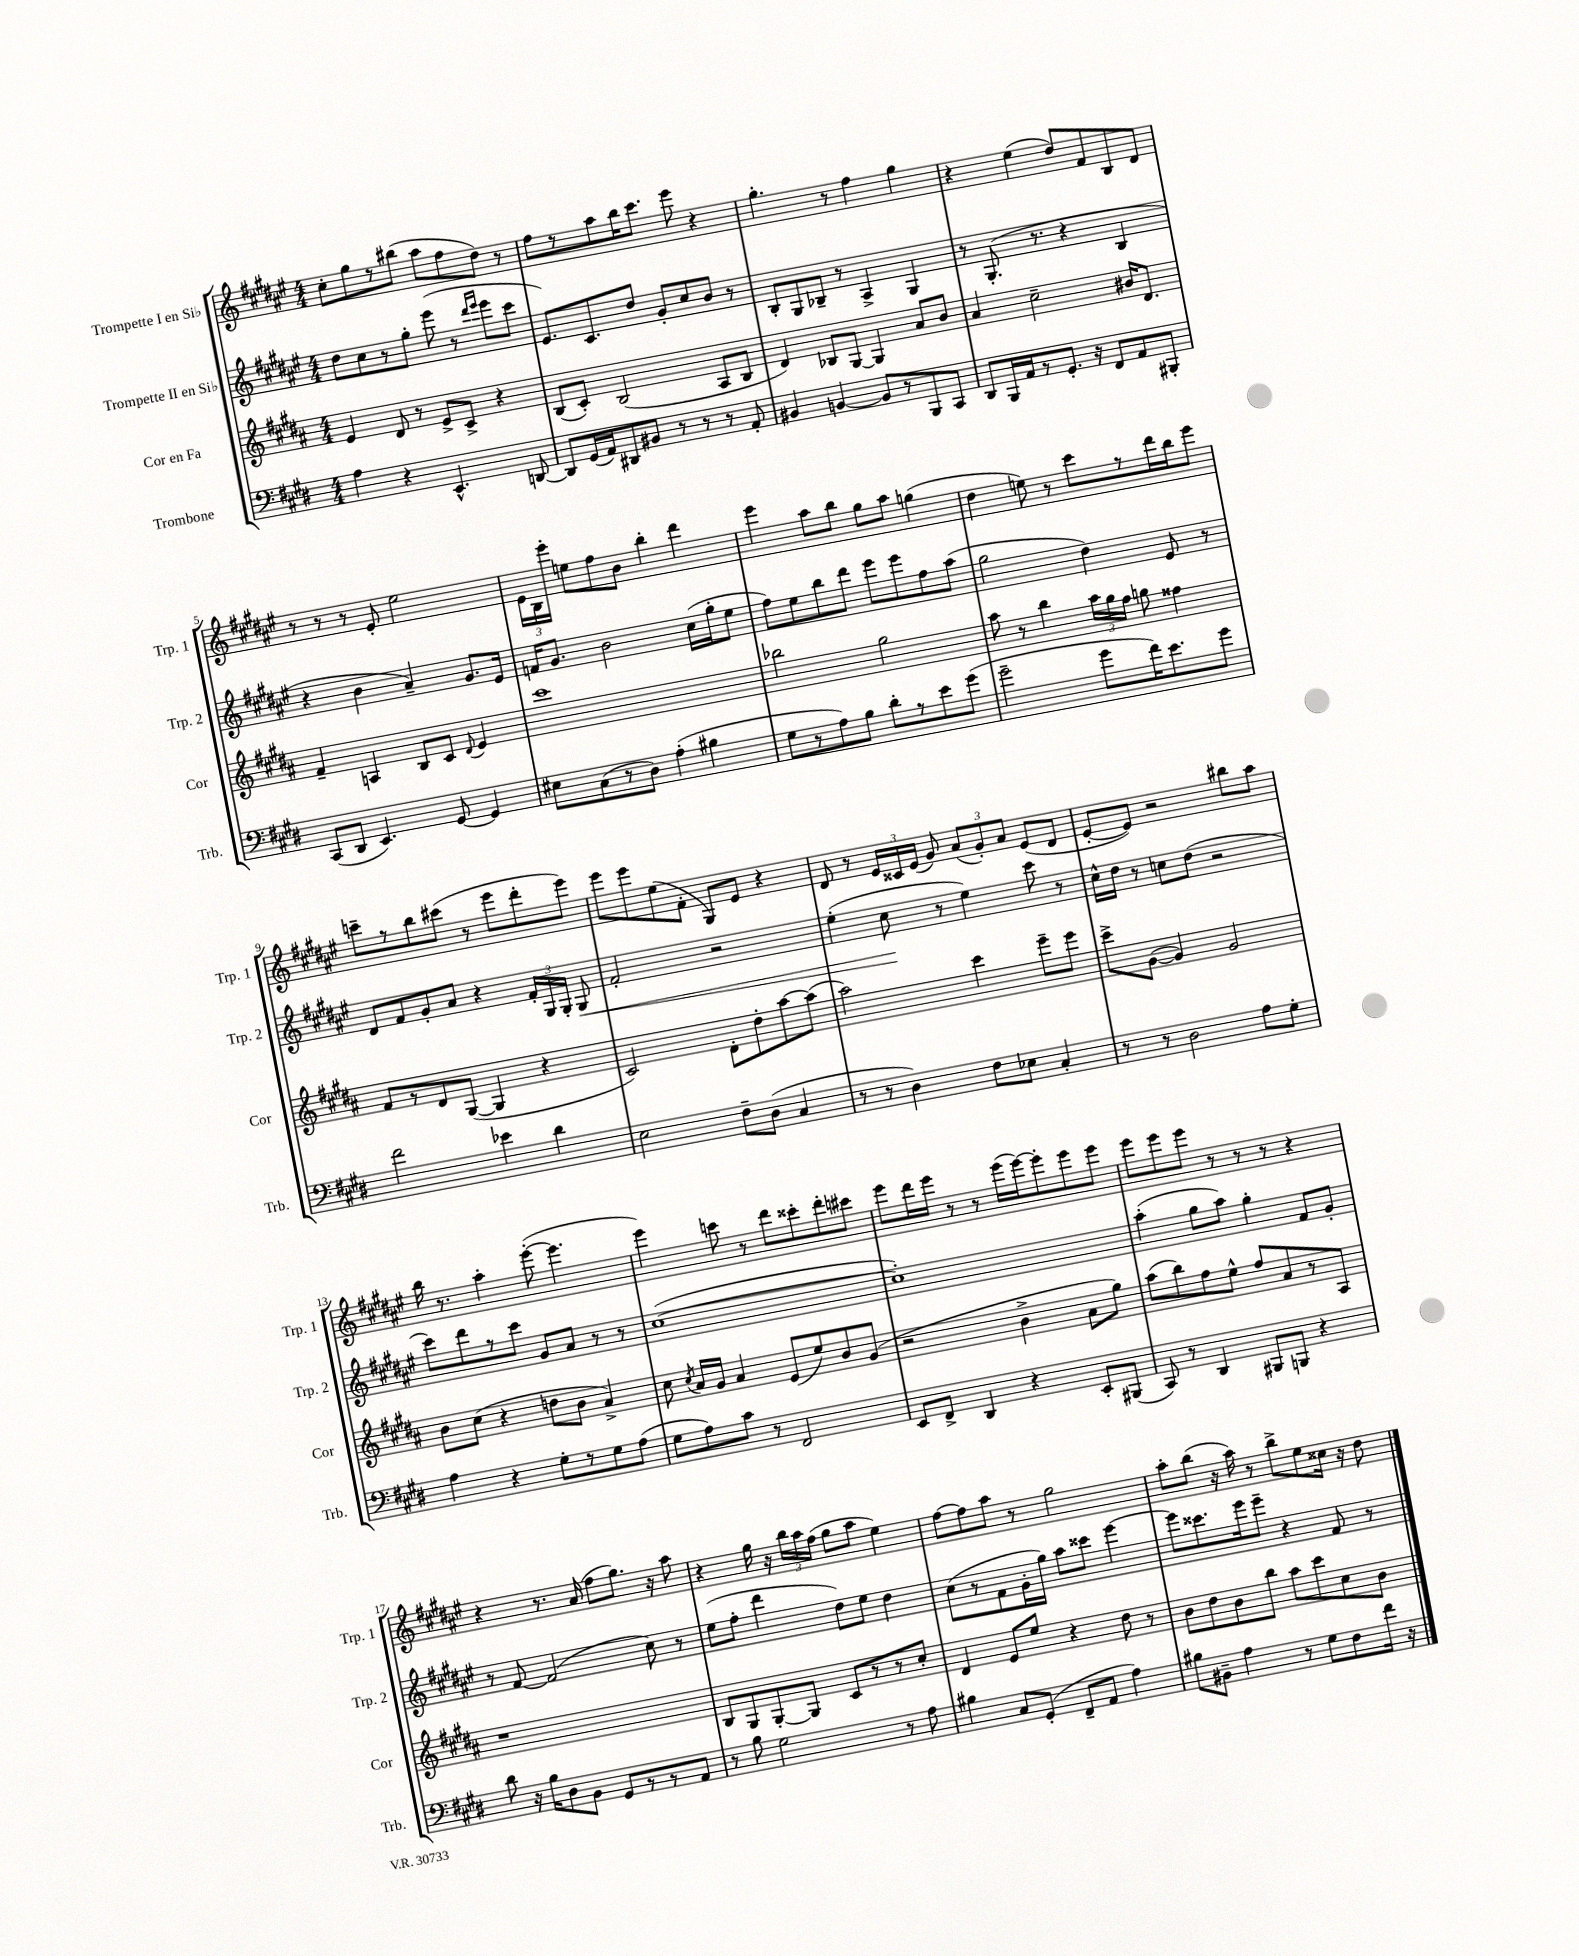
<<
\new StaffGroup <<
\new Staff = "s0" \with { instrumentName = "Trompette I en Sib" shortInstrumentName = "Trp. 1" } {
    \clef treble \key fis \major \numericTimeSignature \time 4/4
    \autoBeamOff cis''8[-. gis''8 r8 bis''8]( ais''8[ fis''8 dis''8]) r8 |
    fis''8[ r8 ais''8 b''16 cis'''8.] eis'''8 r4 |
    gis''4.-. r8 fis''4 gis''4 |
    r4 eis''4( dis''8[) fis'8 b8 dis'8] |
    r8 r8 r8 eis'8-. eis''2 |
    \tuplet 3/2 { eis'16[ b16 eis'''16]-. } e''8[ fis''8 b'8] b''4-. dis'''4 |
    eis'''4 ais''8[ b''8] gis''8[ ais''8] g''4( |
    dis''4 e''8) r8 cis'''8[ r8 dis'''16 b''16 eis'''8] |
    c'''8[-- r8 b''8 cis'''8]( r8 eis'''8[ dis'''8-. eis'''8]) |
    eis'''8[ eis'''8 eis''8( fis'8]-. gis8[) eis'8] r4 |
    dis'8 r8 \tuplet 3/2 { eis'16[ cisis'16 eis'16]( } gis'8) \tuplet 3/2 { ais'8[( gis'8-.) ais'8] } eis'8[( dis'8] |
    eis'8[~-. eis'8]) r2 bis''8[ ais''8] |
    b''16 r8. ais''4-. eis'''8~-.( eis'''4. |
    eis'''4) c'''8 r8 dis'''8[ cisis'''8-. dis'''8-. cis'''8] |
    eis'''8[ dis'''16 eis'''16] r8 r8 eis'''16[( eis'''16~) eis'''8-. eis'''8 eis'''8] |
    eis'''8[ eis'''8 eis'''8] r8 r8 r8 r4 |
    r4 r8. ais'16( fis''8[ gis''8.]) r16 ais''8 |
    r4 gis''16 r16 \tuplet 3/2 { b''16[ ais''16 fis''16]( } gis''8[ ais''8] eis''4) |
    fis''8[~ fis''8 ais''8] r8 gis''2 |
    ais''8[-. b''8]( r16 ais''16) r8 b''8[-> eis''8 cisis''16] r16 dis''8 \bar "|." |
}
\new Staff = "s1" \with { instrumentName = "Trompette II en Sib" shortInstrumentName = "Trp. 2" } {
    \clef treble \key fis \major \numericTimeSignature \time 4/4
    \autoBeamOff dis''8[ cis''8 r8 gis''8]-. eis'''8( r8 \grace { dis'''16[ eis'''16] } eis'''8[ cis'''8] |
    eis'8.[) cis'8. dis''8] gis'8[-. cis''8 b'8] r8 |
    b8[-. gis8 bes8]-- r8 ais4-> gis4 |
    r8 gis8.-.( r8. r4 b4 |
    r4 b'4 ais'4--) gis'8.[ eis'16] |
    f'16[ gis'8.] b'2 cis''16[( gis''16-. eis''8] |
    fis''8[) eis''8 b''8 dis'''8] eis'''8[ eis'''8 fis''8 ais''8]( |
    gis''2 dis''4) eis'8 r8 |
    dis'8[ fis'8 gis'8-. ais'8] r4 \tuplet 3/2 { fis'16[-. gis16 gis16]-. } gis8\< |
    fis'2-. r2 |
    eis''4-.( cis''8\! r8 eis''4) cis'''8 r8 |
    cis''16[-^ dis''16] r8 c''8[ dis''8]( r2 |
    cis'''8[) dis'''8 r8 cis'''8] gis'8[ ais'8] r8 r8 |
    cis''1~( |
    cis''1-.) |
    ais''4-.( gis''8[ ais''8]) gis''4-. fis'8[ gis'8]-. |
    r8 fis'8~ fis'2( cis''8) r8 |
    eis''8[( fis''8]-. dis'''4 dis''8[) eis''8] dis''4 |
    cis''8[( r8 fis'8 gis'16-. gis''16]) ais''8[ cisis'''8] eis'''4~ |
    eis'''8[ cisis'''8. eis'''16 eis'''8]-- r4 fis'8 r8 \bar "|." |
}
\new Staff = "s2" \with { instrumentName = "Cor en Fa" shortInstrumentName = "Cor" } {
    \clef treble \key b \major \numericTimeSignature \time 4/4
    \autoBeamOff e'4 dis'8 r8 e'8[-> cis'8]-> r4 |
    b8[( cis'8]-.) b2( ais8[ b8] |
    dis'4) bes8[ gis8]~ gis4 ais'8[ b'8] |
    ais'4 cis''2-- bis'16[ dis'8.] |
    fis'4-- a4 b8[ cis'8] \appoggiatura { dis'8 } e'4 |
    cis'''1 |
    bes''2 gis''2 |
    ais''8 r8 b''4 \tuplet 3/2 { ais''16[ gis''16 fis''16] } g''8 fisis''4 |
    fis'8[ r8 dis'8 gis8]~( gis4 r4 |
    cis'2) dis'8[-. dis''8-. ais''8~ ais''8]( |
    ais''2) cis'''4 e'''8[-- e'''8] |
    cis'''8[-> gis'8]~( gis'4) gis'2 |
    b'8[ cis''8]( r4 d''8[ b'8] ais'4->) |
    cis''8 \acciaccatura { cis''8 } ais'16[ gis'16] ais'4 e'8[( e''8) b'8 gis'8]( |
    r2 b'4-> ais'8[ gis''8]) |
    ais''8[( b''8) fis''8 e''8]-^ fis''8[ ais'8 r8 ais8] |
    r1 |
    b8[ gis8 gis8~-. gis8] cis'8[ r8 r8 cis''8]-. |
    dis'4 e'8[ e''8] r4 dis''8 r8 |
    b'8[ dis''8 b'8 b''8] ais''8[ cis'''8 cis''8 b'8] \bar "|." |
}
\new Staff = "s3" \with { instrumentName = "Trombone" shortInstrumentName = "Trb." } {
    \clef bass \key e \major \numericTimeSignature \time 4/4
    \autoBeamOff a4 r4 e,4.-^ d,8~ |
    d,8[ gis,16( a,16) dis,8 bis,8] r8 r8 r8 a,8-. |
    bis,4 b,4~ b,8[ r8 b,,8 cis,8] |
    dis,8[ b,,16 a,16 r8 gis,8.]-. r16 fis,8[ a,8 bis,,8]-. |
    cis,8[( dis,8] e,4.) gis,8~ gis,4 |
    eis8[ cis8( r8 dis8]) a4-.( bis4 |
    gis8[ r8 a8) b8] dis'8[-. r8 e'8 gis'8]( |
    gis'2-- gis'8[ fis'16) e'8. gis'8] |
    fis'2 ees'4 dis'4 |
    e2 fis8[-- dis8]( cis4 |
    r8 r8 dis4) fis8[ ees8] cis4-. |
    r8 r8 dis2 a8[ gis8]-. |
    a4 r4 gis8[-. r8 gis8 a8]( |
    gis8[ a8) cis'8] r8 fis,2 |
    e,8[ fis,8]-> dis,4 r4 e,8[-. bis,,8]( |
    cis,8) r8 dis,4 bis,,8[ b,,8] r4 |
    dis'8 r16 b16[ dis8 b,8] gis,8[ r8 r8 a,8] |
    r8 b8 gis2 r8 a8 |
    bis4 cis8[ gis,8]-.( fis,8[-- a,8] a4) |
    bis8[ bis,8]-- a4 r8 gis8[ fis8 fis'16] r16 \bar "|." |
}
>>
>>
